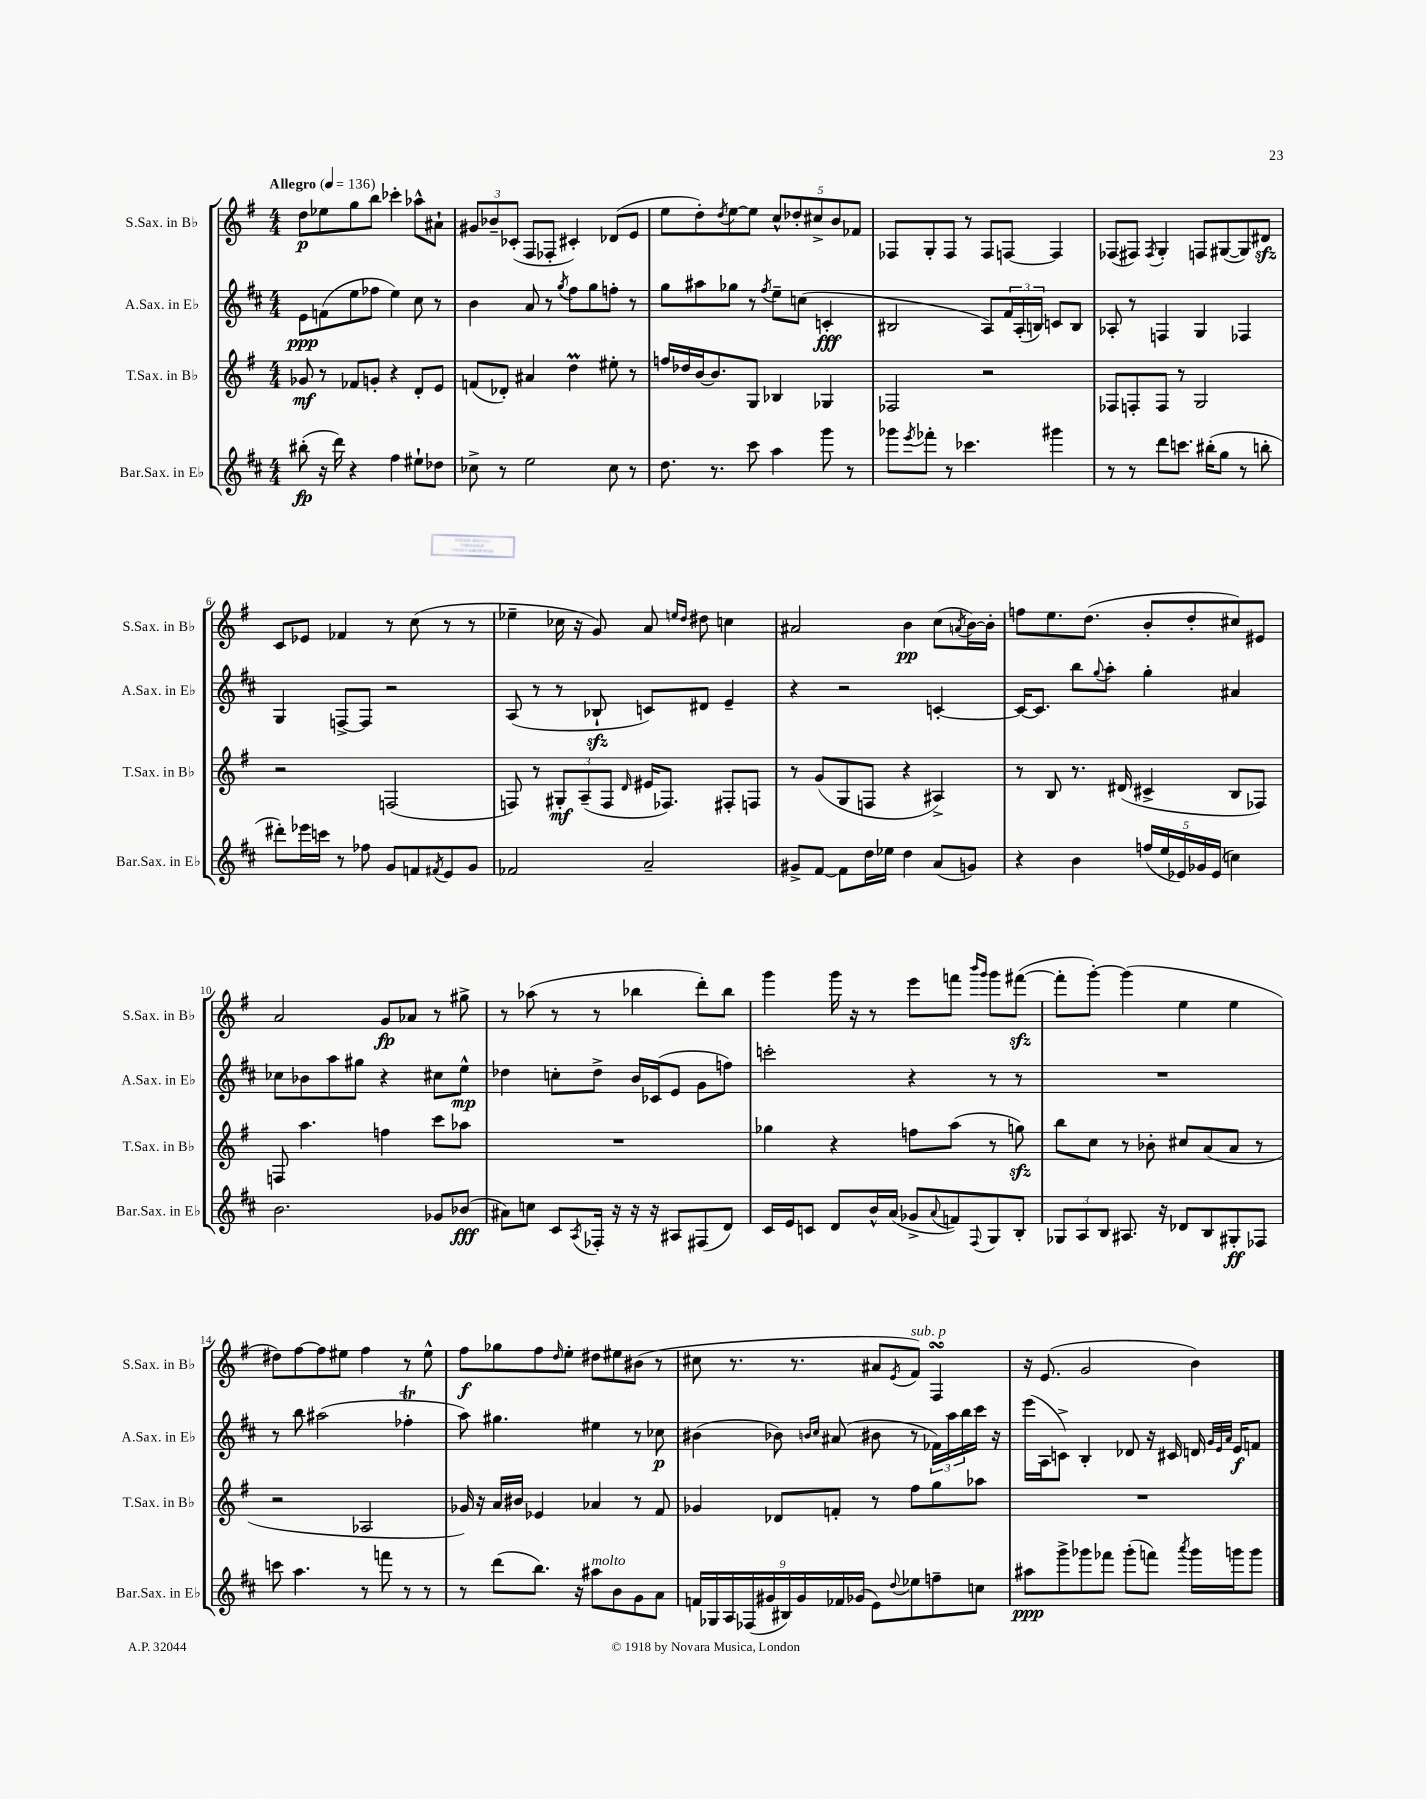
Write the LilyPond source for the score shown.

<<
\new StaffGroup <<
\new Staff = "s0" \with { instrumentName = "S.Sax. in Bb" shortInstrumentName = "S.Sax. in Bb" } {
    \clef treble \key g \major \numericTimeSignature \time 4/4 \tempo "Allegro" 4 = 136
    d''8\p ees''8 g''8 b''8 ces'''4-. aes''8-^ ais'8-! |
    \tuplet 3/2 { gis'8 bes'8-- ces'8-.( } fis8 fes8-. cis'4-.) des'8( e'8 |
    e''8 d''8-.) \acciaccatura { d''8 } e''8~ e''8 \tuplet 5/4 { c''8-^ des''8-. cis''8-> b'8 fes'8 } |
    fes8 g8-. fes8 r8 fes8 f8~ f4 |
    fes8( fis8) \acciaccatura { fis8 } g4-. f8 gis8~( gis8) dis'8\sfz |
    c'8 ees'8 fes'4 r8 c''8( r8 r8 |
    ees''4-- ces''16 r16 g'8) a'8 \grace { e''16 d''16 } dis''8 c''4 |
    ais'2 b'4\pp c''8( \acciaccatura { a'8 } b'16~) b'16-. |
    f''8 e''8. d''8.( b'8-. d''8-. cis''8) eis'8 |
    a'2 g'8\fp aes'8 r8 gis''8-> |
    r8 aes''8( r8 r8 bes''4 d'''8-.) bes''8 |
    g'''4 g'''16 r16 r8 e'''8 f'''8 \grace { b'''16 g'''16 } g'''8 fis'''8~\sfz( |
    fis'''8-. g'''8~-.) g'''4( e''4 e''4 |
    dis''8) fis''8~ fis''8 eis''8 fis''4 r8 eis''8-^ |
    fis''8\f ges''8 fis''8 \grace { d''16 } e''8-. dis''8 eis''8 bis'8( r8 |
    cis''8 r8. r8. ais'8 \acciaccatura { e'8 } fis'8^\markup { \italic "sub. p" }) fis4\turn |
    r16 e'8.( g'2 b'4) \bar "|." |
}
\new Staff = "s1" \with { instrumentName = "A.Sax. in Eb" shortInstrumentName = "A.Sax. in Eb" } {
    \clef treble \key d \major \numericTimeSignature \time 4/4
    e'8\ppp f'8( e''8 fes''8 e''4) cis''8 r8 |
    b'4 a'8 r8 \acciaccatura { g''8 } fis''8 g''8 f''8-. r8 |
    g''8 ais''8 ges''8 r8 \acciaccatura { fis''8 } e''8-- c''8( c'4-.\fff |
    bis2 a8) \tuplet 3/2 { fis'16 a16-.( b16) } c'8 b8 |
    aes8-. r8 f4 g4 fes4 |
    g4 f8~-> f8 r2 |
    a8( r8 r8 bes8-!\sfz c'8) dis'8 e'4-- |
    r4 r2 c'4~-. |
    c'16~ c'8. b''8 \appoggiatura { g''8 } a''8-. g''4-. ais'4 |
    ces''8 bes'8 a''8 gis''8 r4 cis''8 e''8-^\mp |
    des''4 c''8-. des''8-> b'16 ces'16( e'8 g'8 f''8) |
    c'''2-. r4 r8 r8 |
    R1 |
    r8 b''8 ais''2( fes''4-.\trill |
    a''8) gis''4. eis''4 r8 ces''8\p |
    bis'4( bes'8) \grace { b'16 cis''16 } ais'8( bis'8 r8 \tuplet 3/2 { fes'16) a''16 b''16 } cis'''16 r16 |
    e'''16( a16 c'8->) b4-. des'8 r16 cis'16 d'16 \grace { g'32 e'32 a'32 } e'16\f f'8 \bar "|." |
}
\new Staff = "s2" \with { instrumentName = "T.Sax. in Bb" shortInstrumentName = "T.Sax. in Bb" } {
    \clef treble \key g \major \numericTimeSignature \time 4/4
    ges'8\mf r8 fes'8 g'8-. r4 d'8-. e'8 |
    f'8( des'8-.) ais'4 d''4\prall eis''8-. r8 |
    f''16 des''16 b'16~ b'8. g8 bes4 ges4 |
    fes2 r2 |
    fes8 f8-. f8 r8 g2 |
    r2 f2( |
    f8) r8 \tuplet 3/2 { gis8-.\mf a8--( f8 } \grace { d'16 } eis'16 fes8.) fis8-. f8 |
    r8 g'8( g8 f8 r4 ais4->) |
    r8 b8 r8. dis'16( cis'4-> b8 fes8) |
    f8 a''4. f''4 c'''8 aes''8 |
    R1 |
    ges''4 r4 f''8 a''8( r8 g''8\sfz) |
    b''8 c''8 r8 bes'8-. cis''8 a'8( a'8 r8 |
    r2 aes2 |
    ges'16) r16 a'16 bis'16 ees'4 aes'4 r8 fis'8 |
    ges'4 des'8 f'8-. r8 fis''8 g''8 aes''8 |
    R1 \bar "|." |
}
\new Staff = "s3" \with { instrumentName = "Bar.Sax. in Eb" shortInstrumentName = "Bar.Sax. in Eb" } {
    \clef treble \key d \major \numericTimeSignature \time 4/4
    bis''8-.\fp( r16 d'''16) r4 fis''4 eis''8-! des''8 |
    ces''8-> r8 e''2 ces''8 r8 |
    d''8. r8. cis'''8 a''4 g'''8 r8 |
    ges'''8 \acciaccatura { e'''8 } fes'''8-. r8 ces'''4. gis'''4 |
    r8 r8 d'''8 c'''8. bis''16-.( g''8 r8 b''8-. |
    dis'''8-.) ees'''16 c'''16 r8 fes''8 g'8 f'8 \acciaccatura { fis'8 } e'8 g'8 |
    fes'2 a'2-- |
    gis'8-> fis'8~ fis'8 d''16 ees''16 d''4 a'8( g'8) |
    r4 b'4 \tuplet 5/4 { f''16( e''16 ees'16) ges'16 ees'16( } c''4) |
    b'2. ges'8 bes'8\fff( |
    ais'8) c''8 cis'8 \acciaccatura { a8 } fes16-. r16 r16 r16 ais8 fis8( d'8) |
    cis'16 e'16 c'8 d'8 b'16-^ a'16( ges'8-> \appoggiatura { a'8 } f'8) \appoggiatura { fis8 } g8 b8-. |
    \tuplet 3/2 { ges8 a8 b8 } ais8. r16 des'8 b8 gis8-.\ff fes8 |
    c'''8 a''4. r8 f'''8 r8 r8 |
    r8 d'''8( b''8.) r16 ais''8^\markup { \italic "molto" } b'8 g'8 a'8 |
    \tuplet 9/8 { f'16 ges16 a16 fes16( gis'16 bis16) gis'16 fes'16 ges'16( } e'8) \appoggiatura { d''8 } ees''8 f''8-- c''8 |
    ais''8\ppp g'''8-> ges'''8 fes'''8 ges'''8-.( f'''8) \acciaccatura { a'''8 } ges'''16 g'''16 g'''8 \bar "|." |
}
>>
>>
